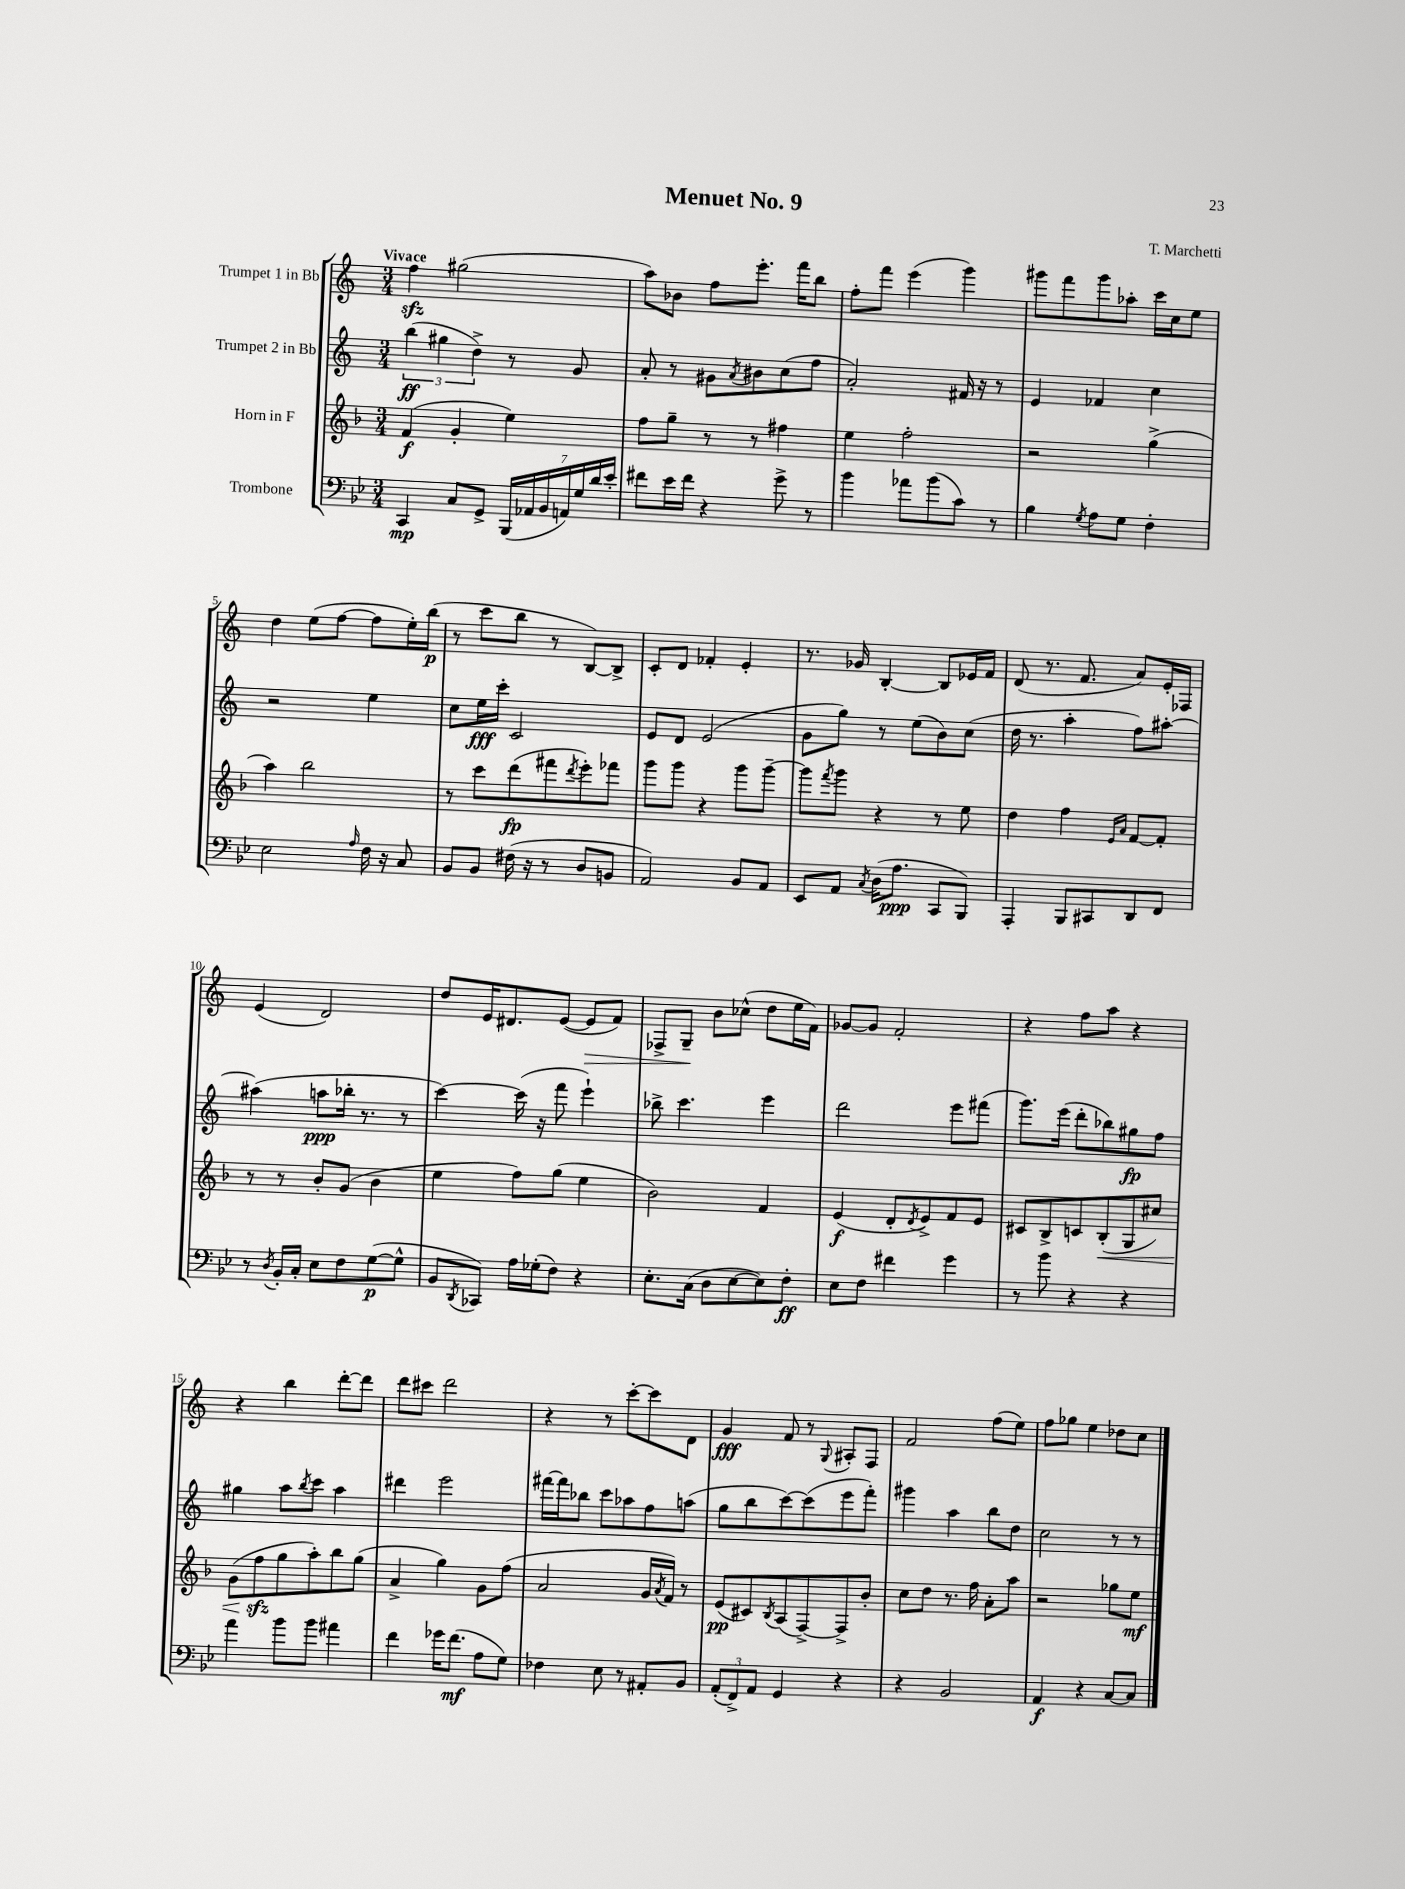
\header { title = "Menuet No. 9" composer = "T. Marchetti" }
<<
\new StaffGroup <<
\new Staff = "s0" \with { instrumentName = "Trumpet 1 in Bb" } {
    \clef treble \key c \major \numericTimeSignature \time 3/4 \tempo "Vivace"
    f''4\sfz gis''2( |
    a''8) bes'8 f''8 e'''8.-. f'''16 b''8 |
    f''8-. f'''8 e'''4( g'''4) |
    gis'''8 f'''8 gis'''8 aes''8-. c'''16 c''16 e''8 |
    d''4 e''8( f''8~ f''8 e''16-.) b''16\p( |
    r8 c'''8 b''8 r8 b8~) b8-> |
    c'8-. d'8 fes'4-. e'4-. |
    r8. ges'16 b4~-. b8 ees'16 f'16 |
    d'8( r8. f'8. a'8) e'16-. fes16 |
    e'4( d'2) |
    d''8 e'16 dis'8. e'8~( e'8\> f'8) |
    fes8-> g8--\! b'8 ces''8-^( d''8 e''16 f'16) |
    ges'8~ ges'8 f'2-. |
    r4 f''8 a''8 r4 |
    r4 b''4 d'''8~-. d'''8 |
    d'''8 cis'''8 d'''2 |
    r4 r8 c'''8~-. c'''8 d'8 |
    g'4\fff f'8 r8 \appoggiatura { g8 } ais8-. f8 |
    f'2 f''8( e''8) |
    f''8 ges''8 e''4 des''8 c''8 \bar "|." |
}
\new Staff = "s1" \with { instrumentName = "Trumpet 2 in Bb" } {
    \clef treble \key c \major \numericTimeSignature \time 3/4
    \tuplet 3/2 { b''4\ff( gis''4 d''4->) } r8 g'8 |
    a'8-. r8 gis'8 \acciaccatura { a'8 } bis'8 c''8( f''8 |
    a'2-.) fis'16 r16 r8 |
    e'4 fes'4 c''4 |
    r2 e''4 |
    c''8 e''16\fff c'''16-. c'2 |
    e'8 d'8 e'2( |
    g'8 g''8) r8 e''8( b'8) c''8( |
    d''16 r8. a''4-. f''8) ais''8~-. |
    ais''4( a''8\ppp bes''16-. r8. r8 |
    c'''4~) c'''16( r16 f'''8 e'''4-!) |
    bes''8-> c'''4. e'''4 |
    d'''2 e'''8 fis'''8( |
    g'''8.) e'''16( d'''8-. bes''8) gis''8\fp f''8 |
    gis''4 a''8 \acciaccatura { b''8 } c'''8 a''4 |
    dis'''4 e'''2 |
    fis'''16~ fis'''16 bes''8 c'''8 aes''8 f''8 a''8( |
    g''8 b''8 c'''8~) c'''8( e'''8 f'''8-.) |
    gis'''4 a''4 b''8 d''8 |
    c''2 r8 r8 \bar "|." |
}
\new Staff = "s2" \with { instrumentName = "Horn in F" } {
    \clef treble \key f \major \numericTimeSignature \time 3/4
    f'4\f( g'4-. e''4) |
    f''8 g''8-- r8 r8 fis''4 |
    e''4 f''2-. |
    r2 g''4->( |
    a''4) bes''2 |
    r8 c'''8 d'''8\fp( fis'''8 \acciaccatura { d'''8 } e'''8-.) fes'''8 |
    g'''8 g'''8 r4 g'''8 g'''8~-- |
    g'''8 \acciaccatura { f'''8 } g'''8 r4 r8 e''8 |
    d''4 f''4 \grace { e'16 a'16 } f'8~ f'8-. |
    r8 r8 bes'8-. g'8( bes'4 |
    e''4 f''8) g''8( e''4 |
    bes'2) f'4 |
    e'4\f( d'8-. \acciaccatura { d'8 } e'8->) f'8 e'8 |
    cis'8 bes8-> c'8 bes8-.\<( g8 cis''8) |
    g'8( f''8\sfz\! g''8 a''8-.) bes''8 g''8( |
    a'4-> g''4) g'8 f''8( |
    a'2 g'16 \acciaccatura { a'8 } f'16) r8 |
    e'8\pp( cis'8) \acciaccatura { bes8 } a8( f8~->) f8-> bes'8-. |
    c''8 d''8 r8. f''16 a'8-. a''8 |
    r2 ges''8 e''8\mf \bar "|." |
}
\new Staff = "s3" \with { instrumentName = "Trombone" } {
    \clef bass \key bes \major \numericTimeSignature \time 3/4
    c,4\mp c8 g,8-> \tuplet 7/4 { bes,,16( aes,16 bes,16 a,16) g16 d'16 ees'16-. } |
    fis'8 ees'16 fis'16 r4 g'8-> r8 |
    bes'4 aes'8 bes'8( c'8) r8 |
    bes4 \acciaccatura { g8 } a8 g8 f4-. |
    ees2 \grace { a16 } f16 r16 c8 |
    bes,8 bes,8 fis16( r16 r8 d8 b,8 |
    a,2) bes,8 a,8 |
    ees,8 a,8 \acciaccatura { c8 } d16( a8.\ppp c,8 bes,,8) |
    a,,4-. bes,,8 cis,8 d,8 f,8 |
    r8 \acciaccatura { d8 } bes,16-. c16-. ees8 f8 g8~\p( g8-^ |
    bes,8 \acciaccatura { d,8 } ces,8) a16 ges16-.( f8) r4 |
    ees8.-. c16( d8 ees8~ ees8) f8-.\ff |
    ees8 f8 fis'4 g'4 |
    r8 bes'8 r4 r4 |
    a'4 bes'8 bes'8 ais'4 |
    f'4 ges'16 f'8.\mf( a8 g8) |
    fes4 ees8 r8 ais,8-. bes,8 |
    \tuplet 3/2 { a,8-.( f,8->) a,8 } g,4 r4 |
    r4 bes,2 |
    a,4\f r4 c8~ c8 \bar "|." |
}
>>
>>
